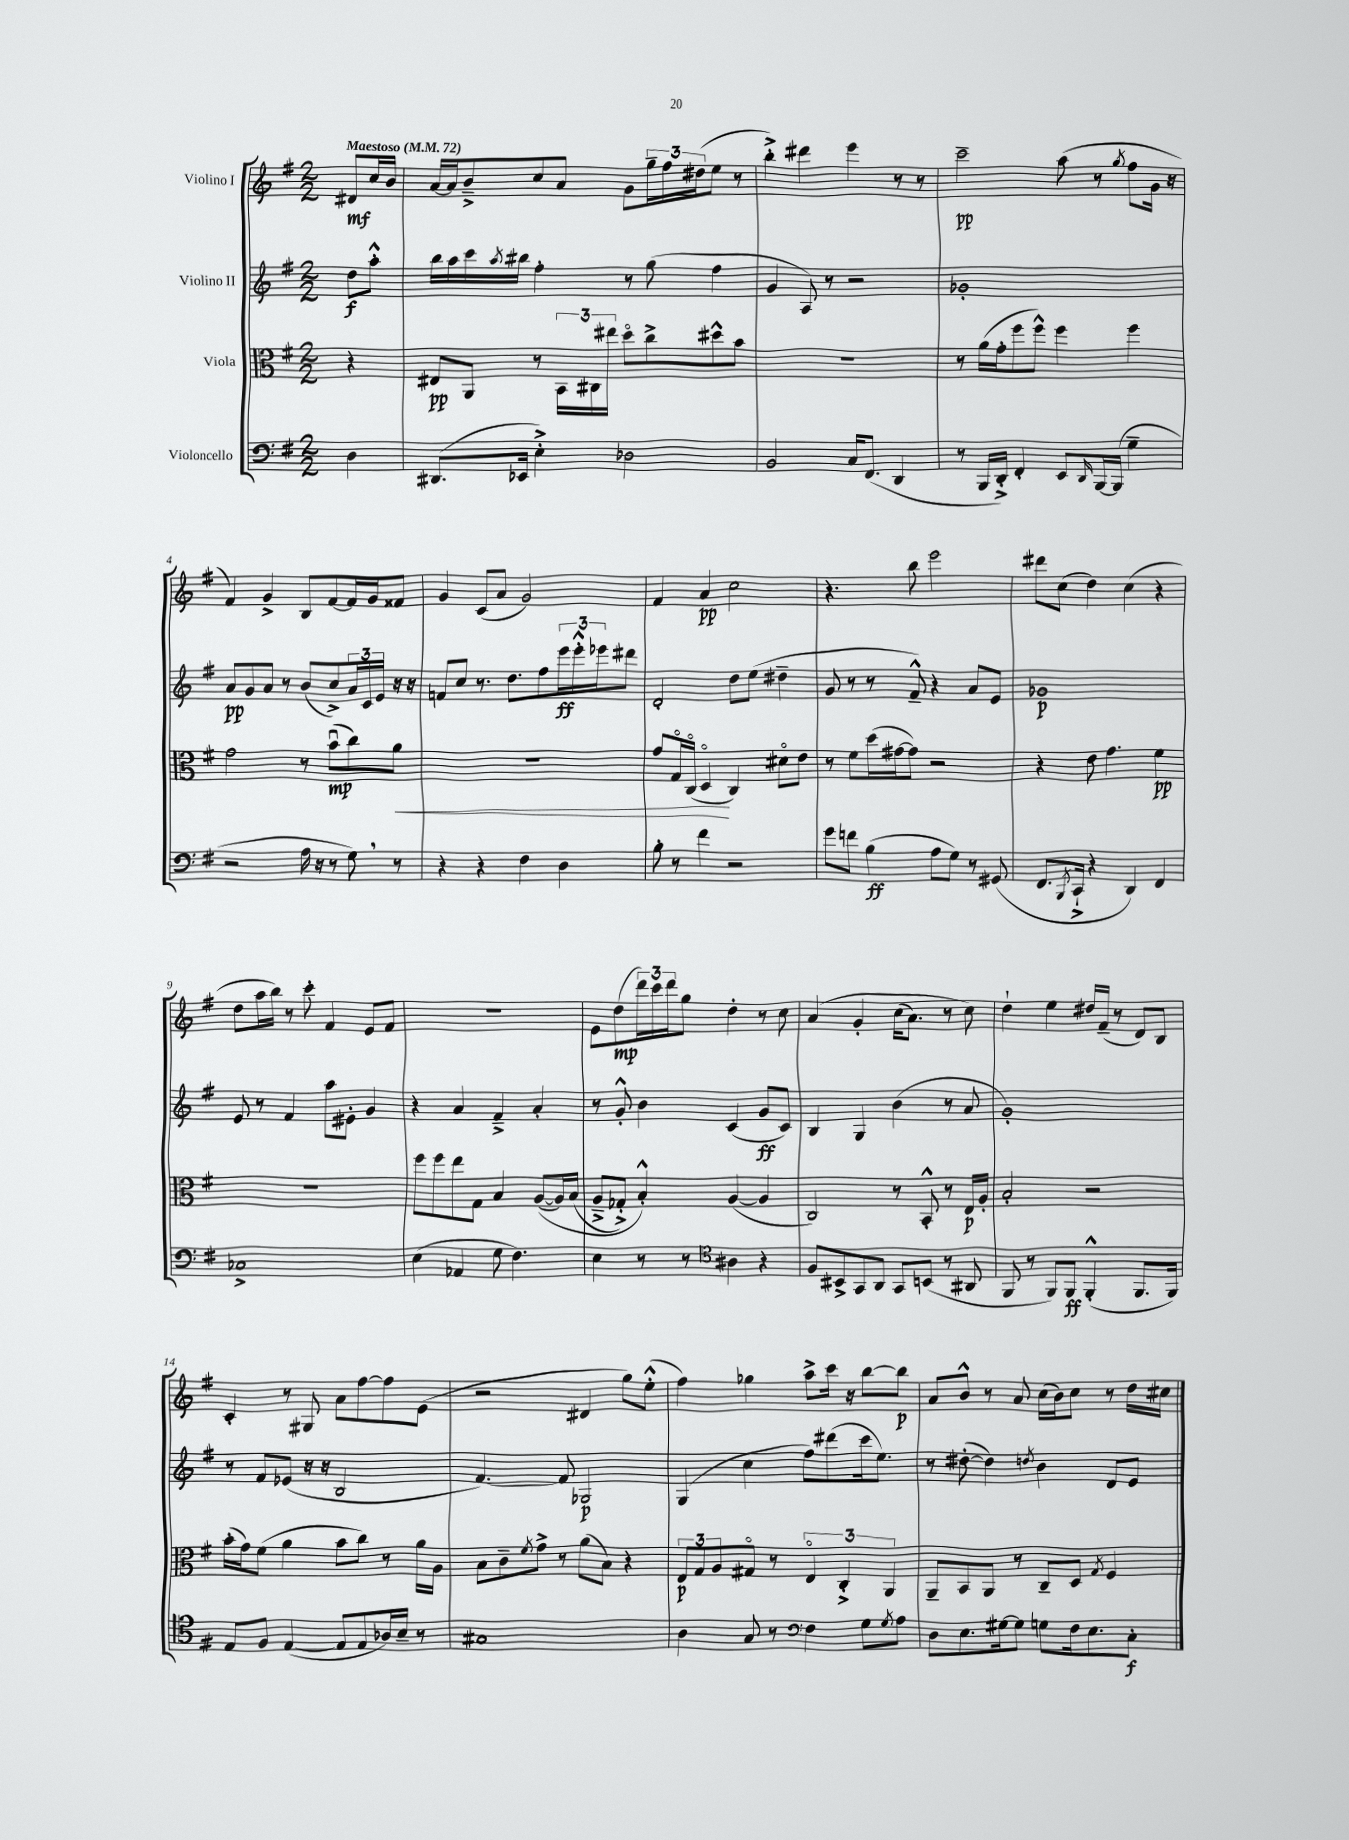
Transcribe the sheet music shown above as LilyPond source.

<<
\new StaffGroup <<
\new Staff = "s0" \with { instrumentName = "Violino I" } {
    \clef treble \key g \major \numericTimeSignature \time 2/2 \partial 4 \tempo "Maestoso" 4 = 72
    dis'8\mf c''16 b'16 |
    a'16~ a'16 b'8---> c''8 a'8 g'8 \tuplet 3/2 { g''16-- fis''16 dis''16( } e''8 r8 |
    b''4-.->) dis'''4 e'''4 r8 r8 |
    c'''2--\pp a''8( r8 \acciaccatura { g''8 } fis''8 g'16 r16 |
    fis'4) g'4-> b8 fis'8~ fis'16 g'16 fisis'8 |
    g'4 c'8( a'8 g'2) |
    fis'4 a'4\pp c''2 |
    r4. b''8 e'''2 |
    dis'''8 c''8( d''4) c''4( r4 |
    d''8 a''16 b''16) r8 c'''8-. fis'4 e'8 fis'8 |
    R1 |
    e'8 d''8\mp( \tuplet 3/2 { d'''16) c'''16 d'''16 } g''8 d''4-. r8 c''8 |
    a'4\( g'4-. c''16( a'8.) r8 c''8\) |
    d''4-! e''4 dis''16 fis'16--( r8 d'8) b8 |
    c'4-. r8 gis8 a'8 fis''8~ fis''8 e'8( |
    r2 dis'4 g''8) e''8-.-^( |
    fis''4) ges''4 a''8-> c'''16 r16 b''8~ b''8\p |
    a'8 b'8-^ r8 a'8 c''16( b'16) c''8 r8 d''16 cis''16 \bar "|." |
}
\new Staff = "s1" \with { instrumentName = "Violino II" } {
    \clef treble \key g \major \numericTimeSignature \time 2/2 \partial 4
    d''8\f a''8-.-^ |
    b''16 a''16 c'''16 \acciaccatura { a''8 } bis''16 fis''4-. r8 g''8( fis''4 |
    g'4 a8) r8 r2 |
    ges'1-. |
    a'8\pp g'8 a'8 r8 b'8( c''8->) \tuplet 3/2 { a'16 c'16 e'16 } r16 r16 |
    f'8 c''8 r8. d''8. fis''8 \tuplet 3/2 { e'''16\ff e'''16-.-^ ees'''16 } dis'''8 |
    d'2-. d''8 e''8( dis''4-- |
    g'8 r8 r8 fis'8---^) r4 a'8 e'8 |
    ges'1\p |
    e'8 r8 fis'4 a''8 eis'8-. g'4 |
    r4 a'4 fis'4---> a'4-. |
    r8 g'8-.-^ b'4 c'4( g'8\ff c'8) |
    b4 g4 b'4( r8 a'8 |
    g'1-.) |
    r8 fis'8 ees'8( r16 r16 b2 |
    fis'4.~) fis'8 ges2\p |
    g4( c''4 fis''8) dis'''8( c'''16 e''8.) |
    r8 dis''8~-.( dis''4) \acciaccatura { d''8 } b'4 d'8 e'8 \bar "|." |
}
\new Staff = "s2" \with { instrumentName = "Viola" } {
    \clef alto \key g \major \numericTimeSignature \time 2/2 \partial 4
    r4 |
    eis8\pp a,8 r8 \tuplet 3/2 { b,16 cis16 eis''16 } d''8\flageolet c''8-> dis''8-^ b'8 |
    r1 |
    r8 a'16( g'16-. fis''8 fis''8-^) fis''4 fis''4 |
    g'2 r8 b'8\downbow\mp( c''8) a'8\< |
    R1 |
    g'8 g16\flageolet c16\flageolet( d4\flageolet\! c4) dis'8\flageolet e'8 |
    r8 fis'8 d''16( gis'16~ gis'8) r2 |
    r4 e'8 g'4. fis'4\pp |
    R1 |
    fis''8 fis''8 e''8 g8 b4 a8~(\( a16) b16( |
    a8---> ges8-.->) b4-.-^\) a4~( a4 |
    c2) r8 b,8-.-^ r8 e16\p a16-. |
    b2-. r2 |
    b'16-.( g'16) fis'8( a'4 b'8 c''8) r8 a'16 a16 |
    b8 c'8-- \acciaccatura { fis'8 } g'8-> r8 a'8( b8) r4 |
    \tuplet 3/2 { e8\p g8 a8 } gis8\flageolet r8 \tuplet 3/2 { e4\flageolet c4-.-> a,4 } |
    a,8-- b,8 a,8 r8 c8-- d8 \acciaccatura { g8 } fis4 \bar "|." |
}
\new Staff = "s3" \with { instrumentName = "Violoncello" } {
    \clef bass \key g \major \numericTimeSignature \time 2/2 \partial 4
    d4 |
    dis,8.( ees,16 e4-.->) des2 |
    b,2 c16 fis,8.( d,4 |
    r8 b,,16 d,16-.->) fis,4-. e,8 \grace { d,16 } b,,16~ b,,16( g4-- |
    r2 a16 r16 r8 g8) \breathe r8 |
    r4 r4 fis4 d4 |
    b8-. r8 fis'4 r2 |
    g'8 f'8 b4\ff( a8 g8) r8 gis,8( |
    fis,8. \acciaccatura { b,,8 } c,16-!-> r4 d,4) fis,4 |
    ces1-> |
    e4( aes,4 g8 fis4.) |
    e4 r8 r8 \clef tenor ais4 r4 |
    fis8 bis,8-> g,8 a,8 g,8 b,8( r8 ais,8 |
    fis,8 r8 fis,8) fis,8\ff fis,4-.-^( fis,8. fis,16) |
    e8 fis8 e4~( e8 e8 aes16) b16-- r8 |
    gis1 |
    a4 g8 r8 \clef bass fis4 g8 \acciaccatura { g8 } a8 |
    d8 e8. gis16~ gis8 g8 fis16 e8. c8-.\f \bar "|." |
}
>>
>>
